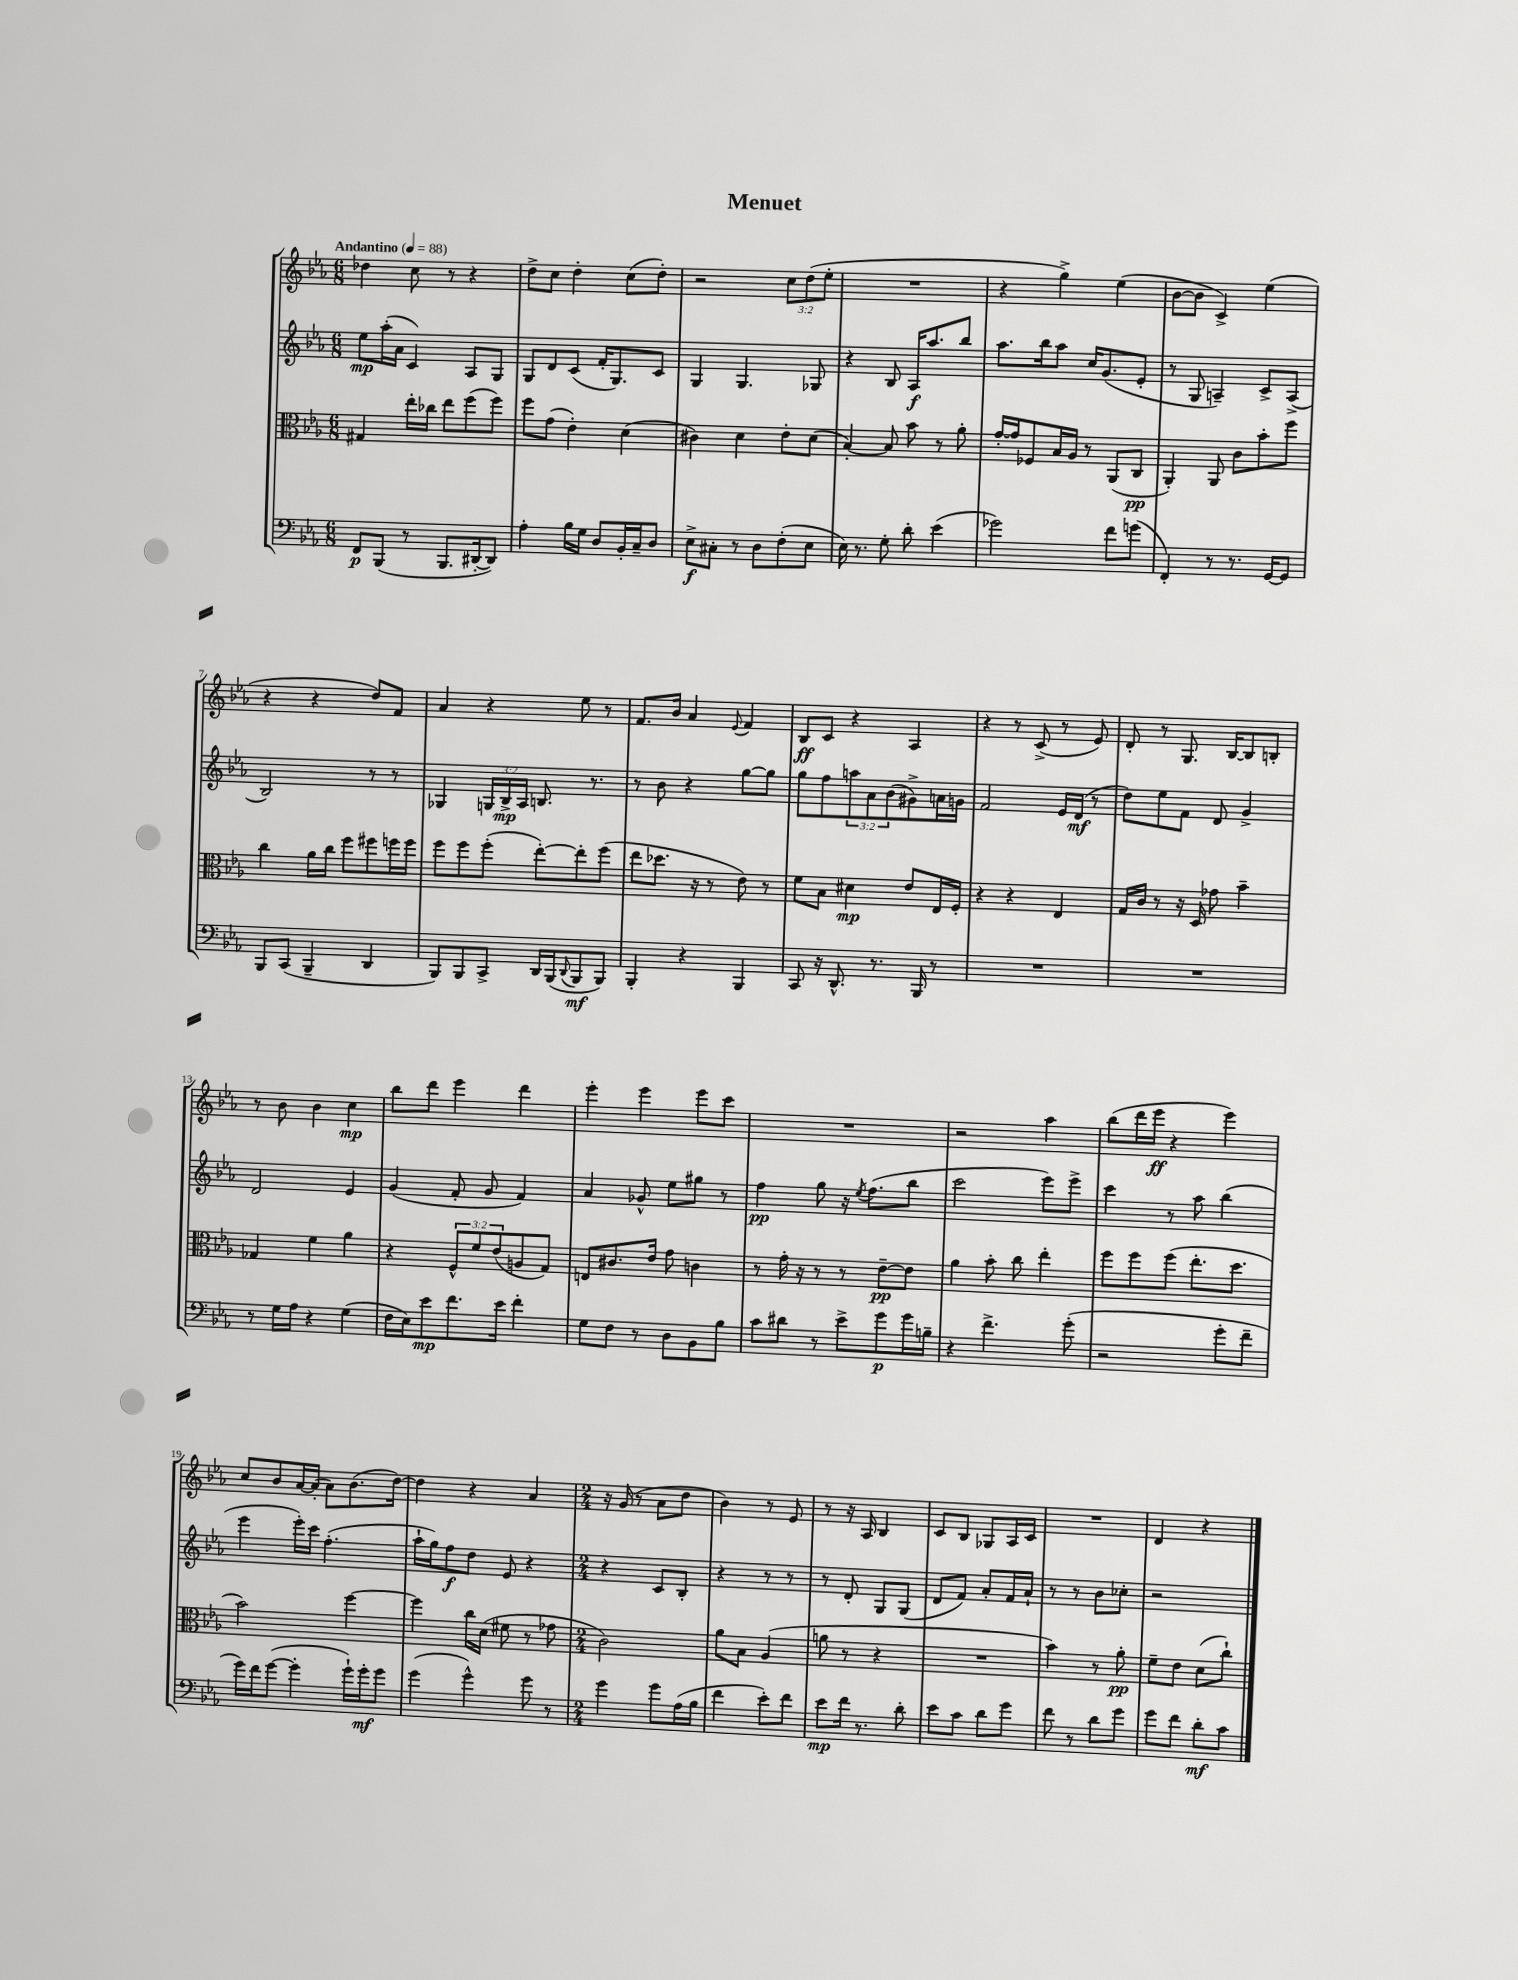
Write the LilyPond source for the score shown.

\header { title = "Menuet" }
<<
\new StaffGroup <<
\new Staff = "s0" {
    \clef treble \key ees \major \numericTimeSignature \time 6/8 \override Staff.TupletNumber.text = #tuplet-number::calc-fraction-text \tempo "Andantino" 4 = 88
    des''4 c''8 r8 r4 |
    d''8-> c''8 d''4-. c''8( d''8-.) |
    r2 \tuplet 3/2 { c''8 d''8( ees''8-. } |
    R2. |
    r4 g''4->) ees''4( |
    bes'8~ bes'8 c'4->) ees''4( |
    r4 r4 d''8) f'8 |
    aes'4 r4 ees''8 r8 |
    f'8. bes'16 aes'4 \appoggiatura { ees'8 } f'4 |
    bes8\ff c'8 r4 aes4 |
    r4 r8 c'8->( r8 ees'8) |
    d'8-. r8 g8. bes16~ bes8 b8-. |
    r8 bes'8 bes'4 c''4\mp |
    bes''8 d'''8 ees'''4 d'''4 |
    ees'''4-. ees'''4 ees'''8 c'''8 |
    R2. |
    r2 aes''4 |
    bes''8( d'''16 ees'''16\ff r4 ees'''4) |
    c''8 bes'8 aes'16~ aes'16-.( aes'8) bes'8.( d''16~) |
    d''4 r4 aes'4 |
    \numericTimeSignature \time 2/4 r16 g'16( r8 aes'8 d''8 |
    bes'4) r8 ees'8 |
    r8 r16 aes16 bes4 |
    c'8 bes8 ges8 aes16 c'16 |
    R2 |
    d'4 r4 \bar "|." |
}
\new Staff = "s1" {
    \clef treble \key ees \major \numericTimeSignature \time 6/8 \override Staff.TupletNumber.text = #tuplet-number::calc-fraction-text
    ees''8\mp aes''16-.( aes'16 c'4) aes8 g8 |
    g8 d'8 c'8( f'16-. g8.) c'8 |
    g4 g4. ges8 |
    r4 bes8 aes16\f aes''8. bes''8 |
    aes''8. bes''16 aes''8 c''16 g'8.( ees'8-. |
    r8 g8 a4--) c'8-> a8->( |
    bes2) r8 r8 |
    ges4 \tuplet 3/2 { g16 bes16->\mp aes16 } b8. r8. |
    r8 bes'8 r4 g''8~ g''8 |
    g''8 f''8 \tuplet 3/2 { a''8 aes'8 bes'8( } gis'8->) a'16 g'16 |
    f'2 ees'16 d'16\mf( r8 |
    d''8) ees''8 f'8 d'8 g'4-> |
    d'2 ees'4 |
    g'4( f'8-. g'8 f'4) |
    aes'4 ges'8-^ ees''8 gis''8 r8 |
    f''4\pp g''8 r16 \acciaccatura { ees''8 } f''8.( bes''8 |
    c'''2 ees'''8) ees'''8-> |
    c'''4 r8 aes''8 bes''4( |
    ees'''4 ees'''16-.) c'''16 f''4.-.( |
    aes''16-! g''16) f''8\f d''8 ees'8 r4 |
    \numericTimeSignature \time 2/4 r4 c'8 bes8-. |
    r4 r8 r8 |
    r8 d'8-. g8 g8( |
    d'8 f'8) aes'8-. f'16 aes'16-! |
    r8 r8 bes'8 ces''8-. |
    r2 \bar "|." |
}
\new Staff = "s2" {
    \clef alto \key ees \major \numericTimeSignature \time 6/8 \override Staff.TupletNumber.text = #tuplet-number::calc-fraction-text
    gis4 ees''16-. ces''16 ees''8 f''8( f''8) |
    f''8 g'8( ees'4-.) d'4( |
    cis'4) d'4 ees'8-. d'8( |
    bes4~-.) bes8 bes'8 r8 aes'8-. |
    g'16~-. g'16 fes8 bes16 aes16 r8 aes,8( c8\pp |
    aes,4-.) aes,8 c'8 bes'8-. f''8 |
    c''4 aes'16 c''16 f''8 fis''8 f''16 f''16 |
    f''8 f''8 f''8-.( ees''8~-.) ees''8-. f''8( |
    ees''8 des''8. r16 r8 ees'8) r8 |
    f'8 bes8 dis'4\mp ees'8 ees16 f16-. |
    r4 r4 ees4 |
    g16 c'16 r8 r16 d16 ges'8 bes'4-- |
    ges4 f'4 aes'4 |
    r4 \tuplet 3/2 { f8-^ f'8 ees'8( } a8 g8) |
    e8 cis'8. ees'16 g'8 c'4 |
    r8 g'16-. r16 r8 r8 ees'8~--\pp ees'8 |
    aes'4 bes'8-. c''8 ees''4-. |
    f''8 f''8 f''8( ees''8.-. d''8. |
    bes'2) f''4~ |
    f''4 c''16 d'16( fis'8 r8 ges'8 |
    \numericTimeSignature \time 2/4 c'2) |
    aes'8 bes8 aes4( |
    a'8 r8 r4 |
    R2 |
    bes'4) r8 aes'8-.\pp |
    f'8-- ees'8 d'8( c''8-!) \bar "|." |
}
\new Staff = "s3" {
    \clef bass \key ees \major \numericTimeSignature \time 6/8
    f,8\p bes,,8( r8 bes,,8. dis,16~-. dis,8) |
    aes4-. bes16 g16 d8 bes,16-. c16-- d8 |
    ees8->\f cis8-. r8 d8 f8-.( ees8 |
    ees16) r8. g8-. d'8-. ees'4( |
    ges'2) f'8 g'8( |
    f,4-.) r8 r8. g,16~ g,8 |
    bes,,8 c,8( bes,,4-- d,4 |
    bes,,8) bes,,8 c,8-> d,16 bes,,16( \appoggiatura { d,8 } bes,,8\mf bes,,8) |
    bes,,4-. r4 bes,,4 |
    c,8 r16 d,8.-^ r8. bes,,16 r8 |
    R2. |
    R2. |
    r8 g16 aes16 r4 g4( |
    f16 ees16) ees'8\mp f'8. ees'16 f'4-. |
    g8 f8 r8 d8 bes,8 bes8 |
    c'8 dis'8 r8 ees'8-> g'8\p g'16 b16-- |
    r4 f'4.-> g'8-.( |
    r2 g'8-. f'8-- |
    g'16) f'16 g'8~( g'4-. g'16-!) g'16-.\mf g'8 |
    g'4( g'4-^) g'8 r8 |
    \numericTimeSignature \time 2/4 g'4 g'8 aes16( bes16 |
    f'4 ees'8-.) f'8 |
    ees'8\mp f'16 r8. d'8-. |
    ees'8 c'8 d'8 g'8 |
    f'8 r8 d'8 g'8 |
    g'8 f'8 d'8-.\mf c'8 \bar "|." |
}
>>
>>
